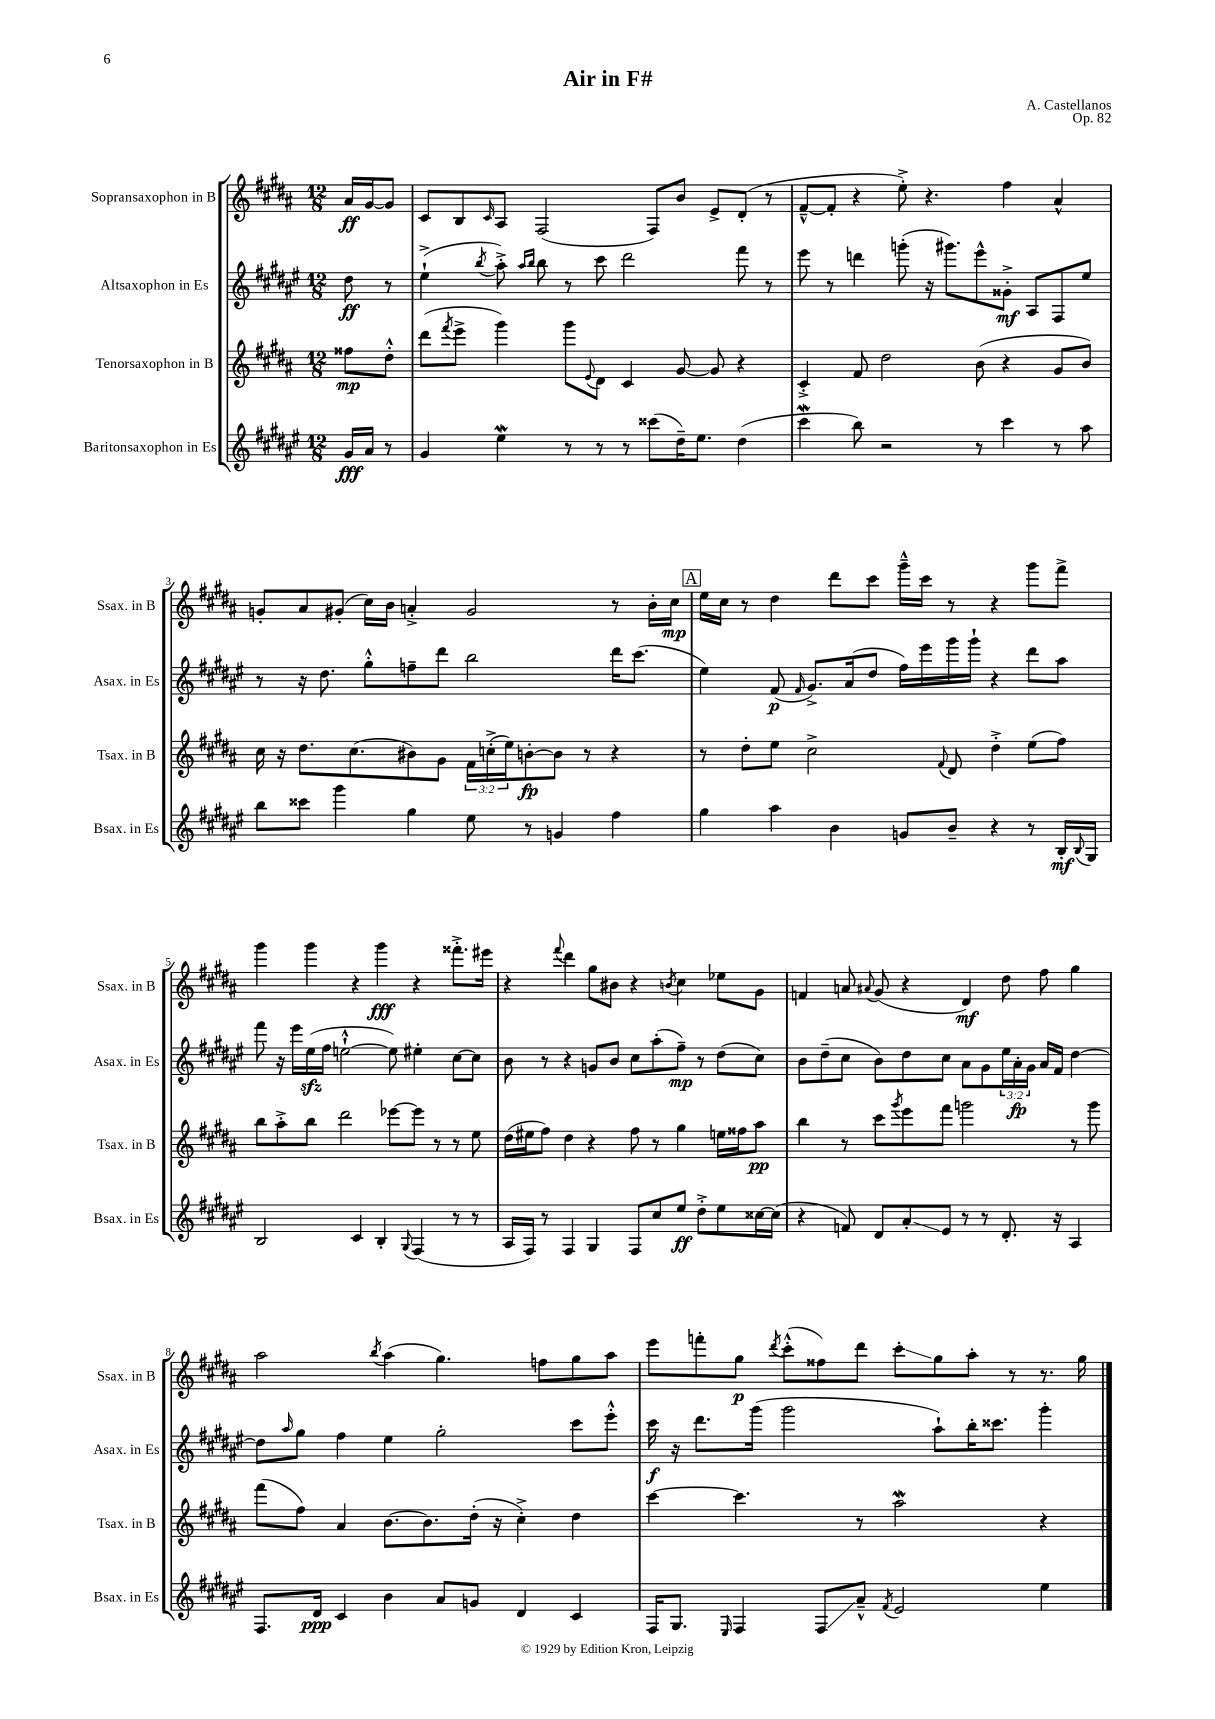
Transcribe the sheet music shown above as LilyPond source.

\header { title = "Air in F#" composer = "A. Castellanos" opus = "Op. 82" }
<<
\new StaffGroup <<
\new Staff = "s0" \with { instrumentName = "Sopransaxophon in B" shortInstrumentName = "Ssax. in B" } {
    \clef treble \key b \major \numericTimeSignature \time 12/8 \partial 4
    ais'16\ff gis'16~ gis'8 |
    cis'8 b8 \grace { cis'16 } ais8 fis2( fis8) b'8 e'8-> dis'8-.( r8 |
    fis'8~---^ fis'8-. r4 e''8-.->) r4. fis''4 ais'4-^ |
    g'8-. ais'8 gis'8-.( cis''16) b'16 a'4-.-> gis'2 r8 b'16-. cis''16\mp |
    \mark \markup { \box "A" } e''16 cis''16 r8 dis''4 dis'''8 cis'''8 gis'''16---^ cis'''16 r8 r4 gis'''8 fis'''8-> |
    gis'''4 gis'''4 r4 gis'''4\fff r4 fisis'''8.-.-> eis'''16 |
    r4 \appoggiatura { fis'''8 } dis'''4 gis''8 bis'8 r4 \acciaccatura { b'8 } cis''4 ees''8 gis'8 |
    f'4 a'8 \appoggiatura { ais'8 } gis'8( r4 dis'4\mf) dis''8 fis''8 gis''4 |
    ais''2 \acciaccatura { b''8 } ais''4( gis''4.) f''8 gis''8 ais''8 |
    e'''8 f'''8-. gis''8\p \acciaccatura { dis'''8 } cis'''8-.-^( fisis''8) dis'''8 cis'''8-.\glissando gis''8 ais''8-. r8 r8. gis''16 \bar "|." |
}
\new Staff = "s1" \with { instrumentName = "Altsaxophon in Es" shortInstrumentName = "Asax. in Es" } {
    \clef treble \key fis \major \numericTimeSignature \time 12/8 \override Staff.TupletNumber.text = #tuplet-number::calc-fraction-text \partial 4
    dis''8\ff r8 |
    eis''4-!->( \acciaccatura { b''8 } ais''8-.->) \grace { ais''16 b''16 } b''8 r8 cis'''8 dis'''2 fis'''8 r8 |
    eis'''8 r8 d'''4 g'''8-.( r16 gis'''8.) eis'''8-^ gisis'8-.->\mf ais8 fis8 eis''8 |
    r8 r16 dis''8. gis''8-.-^ f''8-- dis'''8 b''2 dis'''16 cis'''8.( |
    \mark \markup { \box "A" } eis''4) fis'8\p( \grace { fis'16 } gis'8.->) ais'16( dis''8 fis''16) eis'''16 gis'''16 gis'''16-! r4 dis'''8 ais''8 |
    fis'''8 r16 eis'''16 eis''16\sfz( fis''16 e''2~-!-^ e''8) eis''4-. cis''8~ cis''8 |
    b'8 r8 r4 g'8 b'8 cis''8 ais''8-.( fis''8--\mp) r8 dis''8( cis''8) |
    b'8 dis''8--( cis''8 b'8) dis''8 cis''8 ais'8 gis'8 \tuplet 3/2 { eis''16 ais'16-.\fp gis'16 } ais'16 fis'16 dis''4~ |
    dis''8 \grace { ais''16 } gis''8 fis''4 eis''4 gis''2-. cis'''8 eis'''8-.-^ |
    cis'''16\f r16 dis'''8. gis'''16( gis'''2 ais''8-!) b''16-. cisis'''8. gis'''4-. \bar "|." |
}
\new Staff = "s2" \with { instrumentName = "Tenorsaxophon in B" shortInstrumentName = "Tsax. in B" } {
    \clef treble \key b \major \numericTimeSignature \time 12/8 \override Staff.TupletNumber.text = #tuplet-number::calc-fraction-text \partial 4
    fisis''8\mp dis''8-.-^ |
    dis'''8( \acciaccatura { fis'''8 } e'''8-> gis'''4) gis'''8 \appoggiatura { e'8 } dis'8 cis'4 gis'8~ gis'8 r4 |
    cis'4-.-> fis'8 dis''2 b'8( r4 gis'8 b'8) |
    cis''16 r16 dis''8. cis''8.( bis'8) gis'8 \tuplet 3/2 { fis'16 c''16-.->( e''16) } b'8~-.\fp b'8 r8 r4 |
    \mark \markup { \box "A" } r8 dis''8-. e''8 cis''2-> \appoggiatura { fis'8 } dis'8 dis''4-.-> e''8( fis''8) |
    b''8 ais''8-.-> b''8 dis'''2 ees'''8~ ees'''8 r8 r8 e''8 |
    dis''16( eis''16 fis''8) dis''4 r4 fis''8 r8 gis''4 e''16 fisis''16 ais''8\pp |
    b''4 r8 cis'''8 \acciaccatura { gis'''8 } e'''8 fis'''8 g'''2 r8 g'''8 |
    fis'''8( fis''8) ais'4 b'8.~ b'8. dis''16-.( r16 cis''4-.->) dis''4 |
    cis'''4~ cis'''4. r8 ais''2\mordent r4 \bar "|." |
}
\new Staff = "s3" \with { instrumentName = "Baritonsaxophon in Es" shortInstrumentName = "Bsax. in Es" } {
    \clef treble \key fis \major \numericTimeSignature \time 12/8 \partial 4
    gis'16\fff ais'16 r8 |
    gis'4 eis''4\mordent r8 r8 r8 cisis'''8( dis''16--) eis''8. dis''4( |
    cis'''4\mordent b''8) r2 r8 cis'''4 r8 ais''8 |
    b''8 cisis'''8 gis'''4 gis''4 eis''8 r8 g'4 fis''4 |
    \mark \markup { \box "A" } gis''4 ais''4 b'4 g'8 b'8-- r4 r8 b16-.\mf \appoggiatura { b8 } gis16 |
    b2 cis'4 b4-. \appoggiatura { gis8 } fis4( r8 r8 |
    ais16 fis16) r8 fis4 gis4 fis8 cis''8 eis''8\ff dis''8-.-> eis''8 cisis''16~ cisis''16( |
    r4 f'8) dis'8 ais'8-.\glissando eis'8 r8 r8 dis'8.-. r16 ais4 |
    fis8. dis'16\ppp cis'4 b'4 ais'8 g'8 dis'4 cis'4 |
    fis16 gis8. \grace { eis16 } fis4 fis8\glissando ais'8---^ \acciaccatura { fis'8 } eis'2 eis''4 \bar "|." |
}
>>
>>
